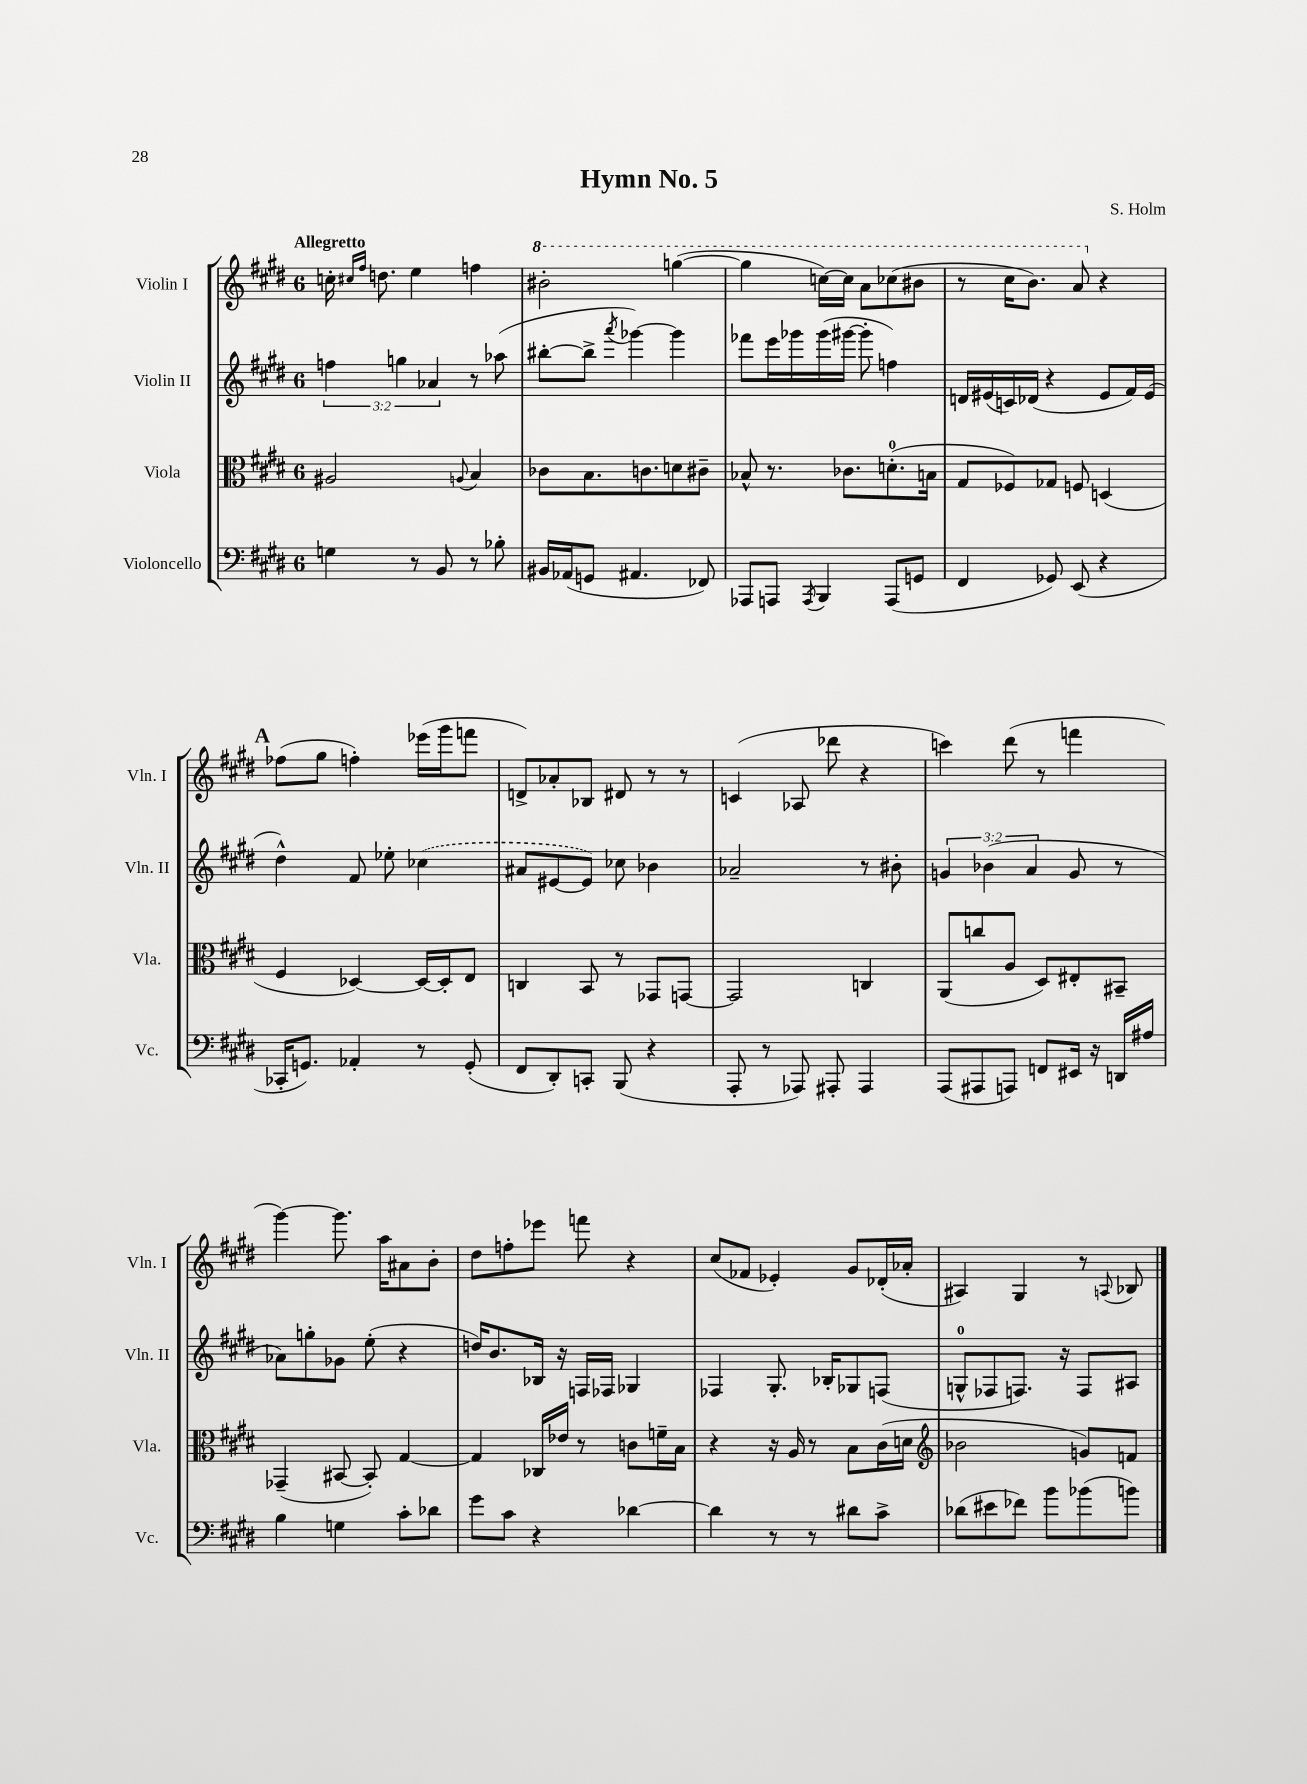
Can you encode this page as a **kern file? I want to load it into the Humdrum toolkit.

**kern	**kern	**kern	**kern
*staff4	*staff3	*staff2	*staff1
*clefF4	*clefC3	*clefG2	*clefG2
*k[f#c#g#d#]	*k[f#c#g#d#]	*k[f#c#g#d#]	*k[f#c#g#d#]
*M6/8	*M6/8	*M6/8	*M6/8
4G	2A#	6ff	16cc'
.	.	.	16qqcc#
.	.	.	16qqff#
.	.	.	8.dd
.	.	6gg	.
8r	.	.	4ee
.	.	6a-	.
8BB	.	.	.
.	8qqA	.	.
8r	4B	8r	4ff
8B-'	.	(8aa-	.
=	=	=	=
16BB#	8c-	[8bb#'	2bb#'
(16AA-	.	.	.
8GG	8.B	8bb#^]	.
.	.	8qaaa	.
4.AA#	.	[4ggg-)	.
.	8.c	.	.
.	8d	4ggg-]	([4ggg
8FF-)	8c#~	.	.
=	=	=	=
8AAA-	8B-^^	8fff-	4ggg]
8AAA	8.r	16eee	.
.	.	16ggg-	.
8qAAA	.	.	.
4BBB	.	(16ggg-	[16ccc)
.	8.c-	[16ggg#	16ccc]
.	.	8ggg#']	8aa
(8AAA	(8.d'	4ff)	(8ccc-
8GG	.	.	8bb#
.	16B	.	.
=	=	=	=
4FF#	8G#	16d	8r
.	.	(16e#	.
.	8F-)	16c)	16ccc#
.	.	(16d-	8.bb)
8GG-)	8G-	4r	.
(8EE	8F	.	8aa
4r	(4D	8e#	4r
.	.	16f#)	.
.	.	(16e#	.
=	=	=	=
16CC-'	4F#	4dd#^^)	(8ff-
8.GG)	.	.	.
.	.	.	8gg#
4AA-'	[4D-)	8f#	4ff')
.	.	8ee-'	.
8r	16D-_	(4cc-	(16eee-
.	16D-']	.	16ggg#
(8GG'	8E	.	8fff
=	=	=	=
8FF#	4C	8a#	8d^)
8DD#')	.	[8e#	8a-'
8CC'	8BB	8e#])	8B-
(8BBB	8r	8cc-	8d#
4r	8GG-	4b-	8r
.	[8GG	.	8r
=	=	=	=
8AAA'	2GG]	2a-~	(4c
8r	.	.	.
8AAA-)	.	.	8A-
8AAA#'	.	.	8ddd-
4AAA#	4C	8r	4r
.	.	8b#'	.
=	=	=	=
(8AAA	(8AA	6g	4ccc)
8AAA#	8cc	.	.
.	.	(6b-	.
8AAA)	8A	.	(8ddd#
.	.	6a	.
8FF	8D#)	.	8r
16EE#	8E#'	8g	4fff
16r	.	.	.
16DD	8BB#~	8r	.
16A#	.	.	.
=	=	=	=
4B	(4GG-~	8a-)	[4ggg#)
.	.	8gg'	.
4G	[8BB#	8g-	8.ggg#]
.	8BB#'])	(8ee'	.
.	.	.	16aa
8c#'	[4G#	4r	8a#
8d-	.	.	8b'
=	=	=	=
8g#	4G#]	16dd)	8dd#
.	.	8.b	.
8c#	.	.	8ff'
4r	16C-	16B-	8eee-
.	16e-	16r	.
.	8r	16F	8fff
.	.	16F-	.
[4d-	8c	4G-	4r
.	16f~	.	.
.	16B	.	.
=	=	=	=
4d-]	4r	4F-	(8cc#
.	.	.	8f-
8r	16r	8.G#'	4e-')
.	16A	.	.
8r	8r	.	.
.	.	16B-'	.
8d#	8B	8G-	8g#
8c#^	(16c#	(8F	(16d-'
.	16d	.	16a-'
=	=	=	=
*	*clefG2	*	*
(8d-	2b-	8G^^	4A#)
8e#	.	8F-	.
8f-)	.	8.F)	4G#
8b	.	.	.
.	.	16r	.
(8b-	8g)	8F	8r
.	.	.	8qqA
8b)	8f	8A#	8B-
==	==	==	==
*-	*-	*-	*-
